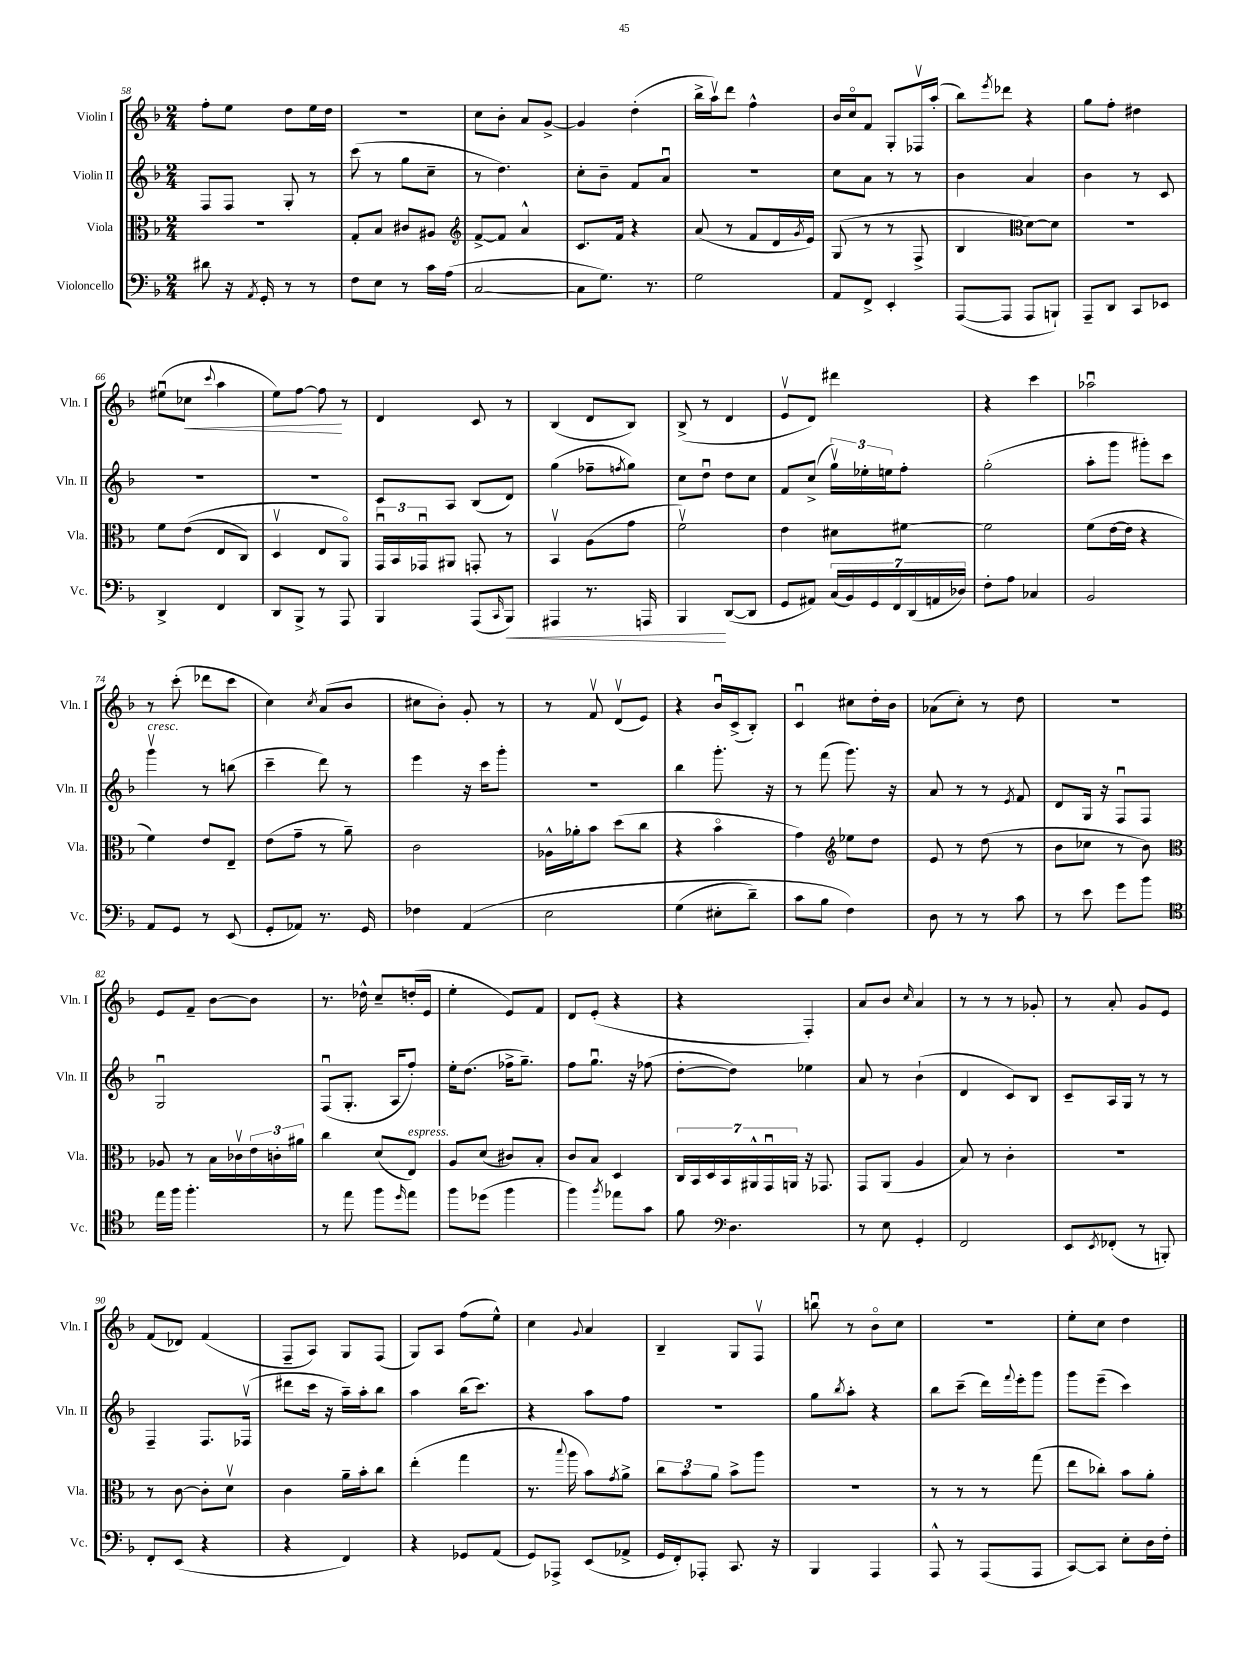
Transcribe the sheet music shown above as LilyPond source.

<<
\new StaffGroup <<
\new Staff = "s0" \with { instrumentName = "Violin I" shortInstrumentName = "Vln. I" } {
    \clef treble \key f \major \numericTimeSignature \time 2/4
    f''8-. e''8 d''8 e''16 d''16 |
    R2 |
    c''8 bes'8-. a'8 g'8~-> |
    g'4 d''4-.( |
    bes''16-> a''16\upbow) d'''8 f''4-^ |
    bes'16 c''16\flageolet f'8 g8-. fes16\upbow a''16-.( |
    bes''8) \acciaccatura { e'''8 } des'''8 r4 |
    g''8 f''8-. dis''4 |
    eis''8\downbow( ces''8\< \appoggiatura { c'''8 } a''4 |
    e''8) f''8~ f''8\! r8 |
    d'4 c'8 r8 |
    bes4( d'8 bes8) |
    bes8->( r8 d'4 |
    e'8\upbow d'8) dis'''4 |
    r4 c'''4 |
    aes''2\downbow |
    r8 c'''8-.( des'''8 c'''8 |
    c''4) \acciaccatura { c''8 } a'8( bes'8 |
    cis''8 bes'8-.) g'8-. r8 |
    r8 f'8\upbow d'8\upbow( e'8) |
    r4 bes'16\downbow c'16->( bes8-.) |
    c'4\downbow cis''8 d''16-. bes'16 |
    aes'8( c''8-.) r8 d''8 |
    R2 |
    e'8 f'8-- bes'8~ bes'8 |
    r8. des''16-^ c''8-- d''16-.( e'16 |
    e''4-. e'8) f'8 |
    d'8 e'8-.( r4 |
    r4 f4-.) |
    a'8 bes'8 \grace { c''16 } a'4 |
    r8 r8 r8 ges'8-. |
    r8 a'8-. g'8 e'8 |
    f'8( des'8) f'4( |
    f8-- a8) g8 f8( |
    g8) a8 f''8( e''8-^) |
    c''4 \appoggiatura { g'8 } a'4 |
    bes4-- g8 f8\upbow |
    b''8\downbow r8 bes'8\flageolet c''8 |
    R2 |
    e''8-. c''8 d''4 \bar "|." |
}
\new Staff = "s1" \with { instrumentName = "Violin II" shortInstrumentName = "Vln. II" } {
    \clef treble \key f \major \numericTimeSignature \time 2/4
    f8 f8 g8-. r8 |
    c'''8( r8 g''8 c''8-- |
    r8 d''4.) |
    c''8-. bes'8-- f'8 a'8\downbow |
    R2 |
    c''8 a'8 r8 r8 |
    bes'4 a'4 |
    bes'4 r8 c'8 |
    R2 |
    R2 |
    c'8 a8 bes8( d'8) |
    g''4( fes''8-- \acciaccatura { f''8 } g''8) |
    c''8 d''8\downbow d''8 c''8 |
    f'8 c''8->( \tuplet 3/2 { g''16\upbow) ees''16-. e''16 } f''8-. |
    g''2-.( |
    a''8-. g'''8 gis'''8-.) c'''8 |
    g'''4\upbow^\markup { \italic "cresc." } r8 b''8( |
    c'''4-- d'''8) r8 |
    e'''4 r16 c'''16 g'''8-. |
    R2 |
    bes''4 g'''8.-. r16 |
    r8 f'''8( g'''8.) r16 |
    a'8 r8 r8 \acciaccatura { e'8 } f'8 |
    d'8 g16 r16 f8\downbow f8 |
    g2\downbow |
    f8\downbow( g8.-. a16 f''8-.) |
    e''16-. d''8.( fes''16-> g''8.--) |
    f''8 g''8.\downbow r16 fes''8( |
    d''8~-. d''8) ees''4 |
    a'8 r8 bes'4-!( |
    d'4 c'8) bes8 |
    c'8-- a16 g16 r8 r8 |
    f4-- f8. fes16\upbow( |
    dis'''8 c'''16 r16 a''16--) a''16-. bes''8 |
    a''4 bes''16( c'''8.) |
    r4 a''8 f''8 |
    r2 |
    g''8 \acciaccatura { bes''8 } a''8-. r4 |
    bes''8 c'''8--( d'''16) \appoggiatura { f'''8 } e'''16-. g'''8 |
    g'''8 e'''8--( c'''4) \bar "|." |
}
\new Staff = "s2" \with { instrumentName = "Viola" shortInstrumentName = "Vla." } {
    \clef alto \key f \major \numericTimeSignature \time 2/4
    r2 |
    g8-. bes8 cis'8 ais8 |
    \clef treble f'8~-> f'8 a'4-^ |
    c'8. f'16 r4 |
    a'8( r8 f'8 d'16 \acciaccatura { g'8 } e'16) |
    g8( r8 r8 f8-> |
    bes4 \clef alto d'8~) d'8 |
    r2 |
    f'8 e'8(\( e8 c8) |
    d4\upbow e8 a,8\flageolet\) |
    \tuplet 3/2 { g,16\downbow bes,16 ges,16\downbow } ais,8 g,8-. r8 |
    bes,4\upbow a8( g'8 |
    f'2\upbow) |
    e'4 dis'8 fis'8~ |
    fis'2 |
    f'8( e'16~ e'16 r4 |
    f'4) e'8 e8-- |
    e'8( g'8-- r8 a'8--) |
    c'2 |
    aes16-^ aes'16-. bes'8 d''8( c''8 |
    r4 bes'4\flageolet |
    g'4) \clef treble ees''8 d''8 |
    e'8 r8 d''8( r8 |
    bes'8 ces''8 r8 bes'8) |
    \clef alto aes8 r8 bes16 ces'16\upbow \tuplet 3/2 { e'16 c'16-. ais'16 } |
    c''4 d'8( e8^\markup { \italic "espress." }) |
    a8 d'8( cis'8) bes8-. |
    c'8 bes8 d4 |
    \tuplet 7/4 { c16 bes,16 d16 bes,16 ais,16-^ g,16\downbow a,16 } r16 ges,8. |
    g,8 a,8( a4 |
    bes8) r8 c'4-. |
    R2 |
    r8 c'8~ c'8-. d'8\upbow |
    c'4 a'16-- bes'16-. c''8 |
    e''4-.( g''4 |
    r8. \appoggiatura { bes''8 } a''16 bes'8) \acciaccatura { g'8 } a'8-> |
    \tuplet 3/2 { c''8 bes'8 a'8 } bes'8-> a''8 |
    r2 |
    r8 r8 r8 g''8( |
    e''8 ces''8-.) bes'8 a'8-. \bar "|." |
}
\new Staff = "s3" \with { instrumentName = "Violoncello" shortInstrumentName = "Vc." } {
    \clef bass \key f \major \numericTimeSignature \time 2/4
    dis'8 r16 \acciaccatura { a,8 } g,16-. r8 r8 |
    f8 e8 r8 c'16 a16( |
    c2~ |
    c8 g8.) r8. |
    g2 |
    a,8 f,8-> e,4-. |
    a,,8~( a,,8 a,,8 b,,8-!) |
    a,,8-- d,8 c,8 ees,8 |
    d,4-> f,4 |
    d,8 bes,,8-> r8 a,,8 |
    bes,,4 a,,8( \grace { c,16 } bes,,8\<) |
    ais,,4 r8. a,,16 |
    bes,,4\! d,8~( d,8 |
    g,8 ais,8) \tuplet 7/4 { c16( bes,16) g,16 f,16 d,16( a,16 des16) } |
    f8-. a8 ces4 |
    bes,2 |
    a,8 g,8 r8 e,8( |
    g,8-. aes,8) r8. g,16 |
    fes4 a,4\( |
    e2 |
    g4( eis8-. d'8--) |
    c'8 bes8 f4\) |
    d8 r8 r8 c'8 |
    r8 e'8 g'8 bes'8 |
    \clef tenor e''16 f''16 f''4.-. |
    r8 e''8 f''8 \grace { d''16 } e''8 |
    f''8 des''8( f''4 |
    f''4) \acciaccatura { f''8 } ees''8 g'8 |
    f'8 \clef bass d4. |
    r8 e8 g,4-. |
    f,2 |
    e,8 \acciaccatura { e,8 } fes,8-.( r8 b,,8-.) |
    f,8-. e,8( r4 |
    r4 f,4) |
    r4 ges,8 a,8( |
    g,8) aes,,8-> e,8( aes,8-> |
    g,16 f,16-.) aes,,8-. c,8. r16 |
    bes,,4 a,,4 |
    a,,8-^ r8 a,,8( a,,8 |
    c,8~) c,8 e8-. d16 f16-. \bar "|." |
}
>>
>>
\layout { \context { \Score currentBarNumber = #58 } }
